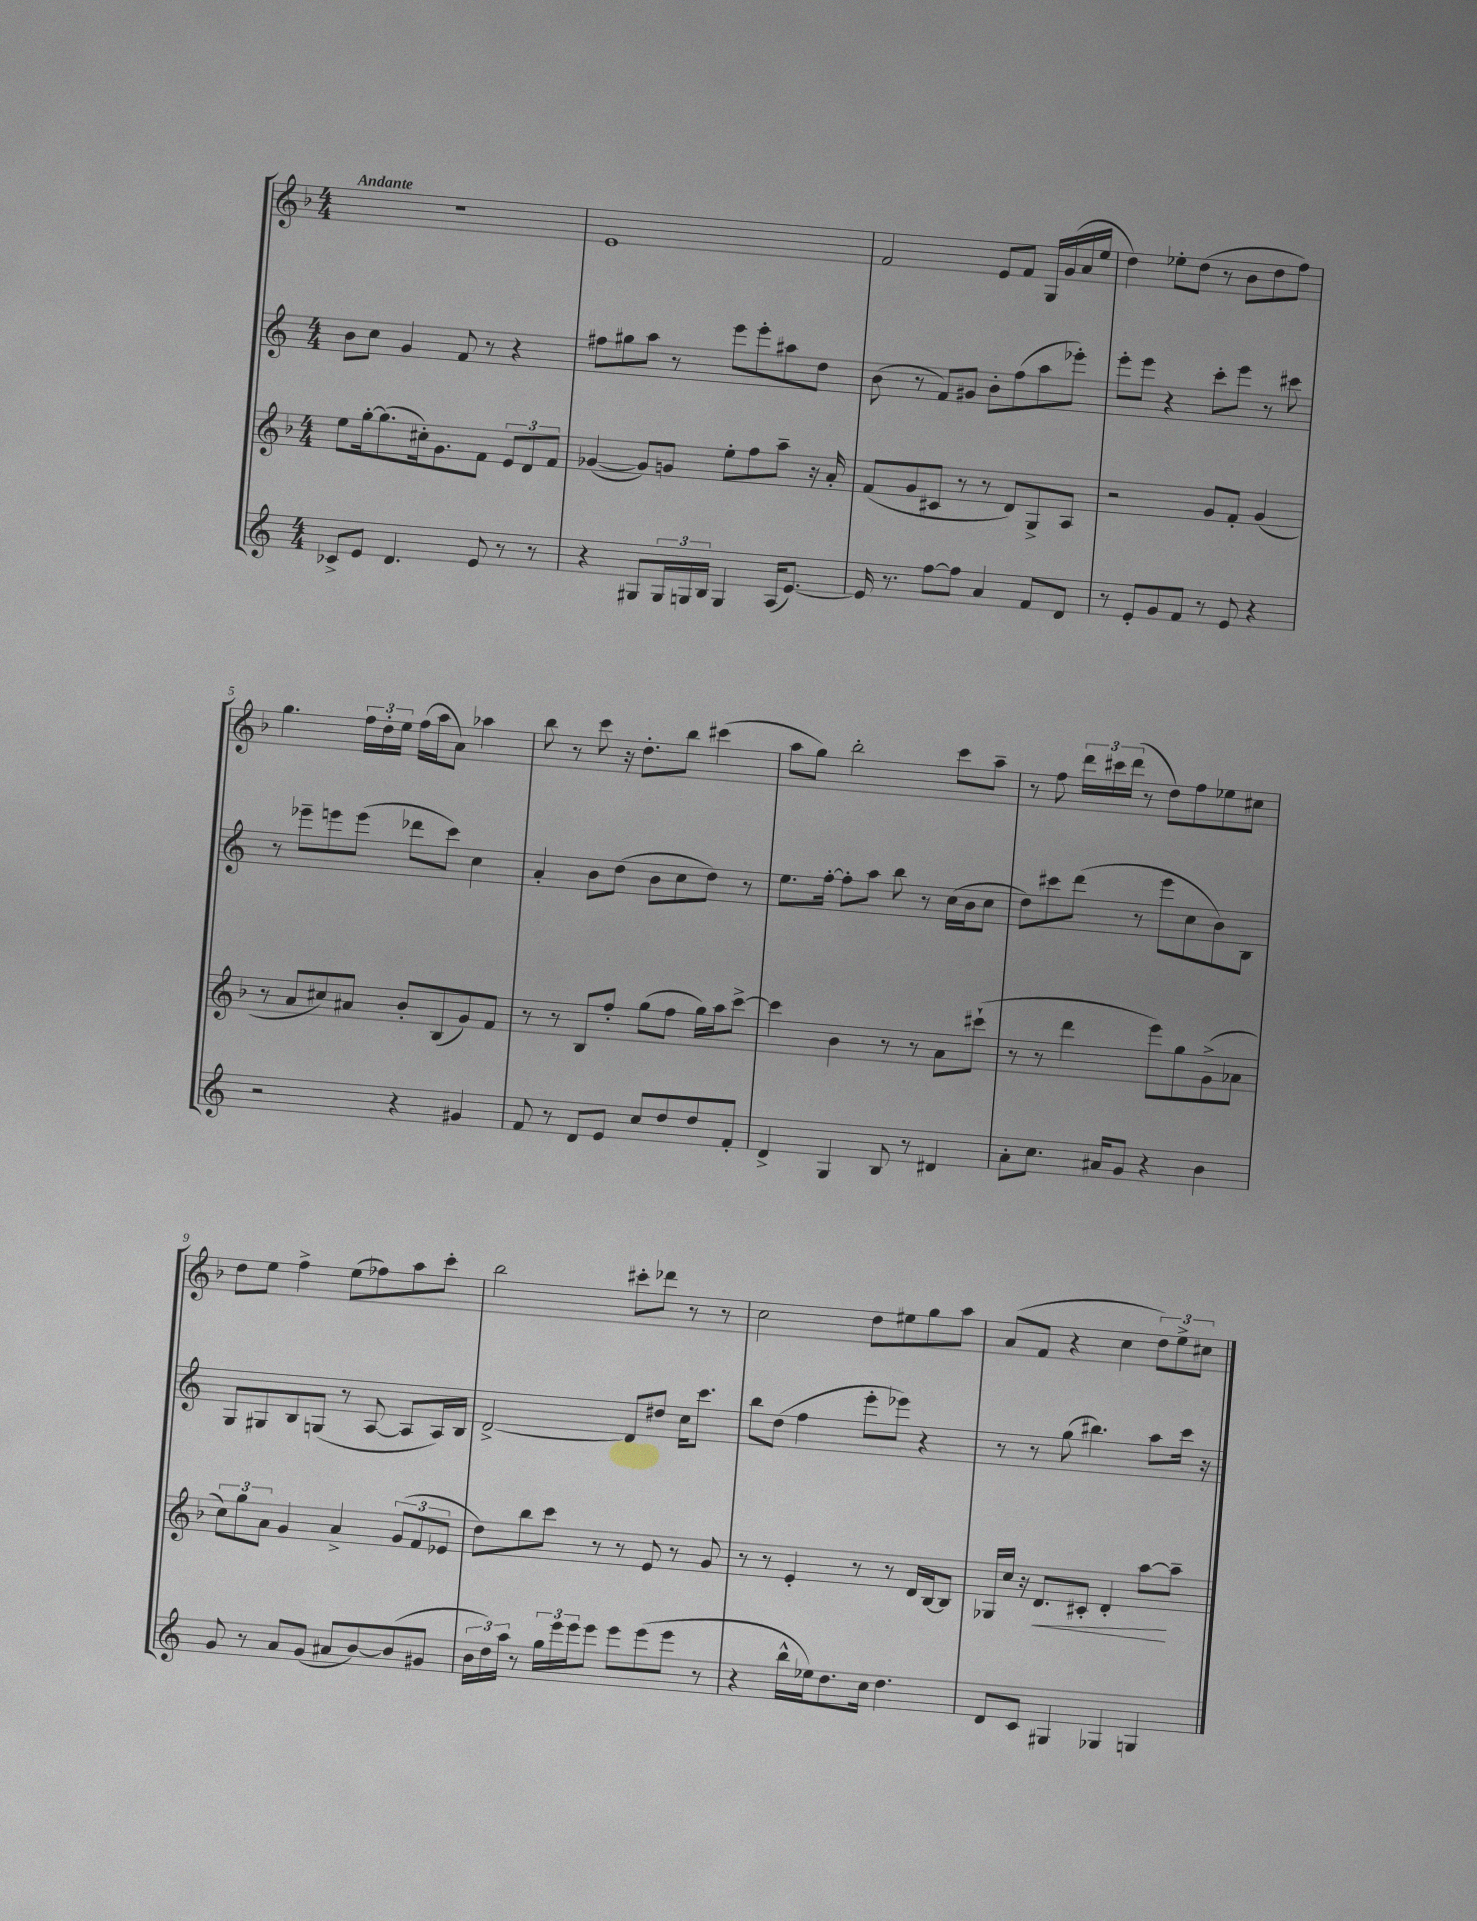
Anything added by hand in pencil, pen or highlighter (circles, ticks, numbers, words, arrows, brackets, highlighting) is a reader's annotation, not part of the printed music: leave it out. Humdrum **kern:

**kern	**kern	**kern	**kern
*staff4	*staff3	*staff2	*staff1
*clefG2	*clefG2	*clefG2	*clefG2
*k[]	*k[b-]	*k[]	*k[b-]
*M4/4	*M4/4	*M4/4	*M4/4
8c-^	8ee	8b	1r
8e	[16gg'	8cc	.
.	(8.gg]	.	.
4.d	.	4g	.
.	16cc#')	.	.
.	8.g	.	.
.	.	8f	.
8e	8f	8r	.
8r	12e	4r	.
.	12d	.	.
8r	.	.	.
.	12f	.	.
=	=	=	=
4r	([4g-	8ff#	1e
.	.	8gg#	.
8G#	8g-])	8aa	.
24G#	8g	8r	.
24G	.	.	.
24B	.	.	.
4G	8ee'	8eee	.
.	8ff	8eee'	.
(16A	8aa~	8aa#	.
[8.e)	.	.	.
.	16r	8dd	.
.	16a'	.	.
=	=	=	=
16e]	(8f	(8b	2f
8.r	.	.	.
.	8g	8r	.
[8ff	8c#	8f)	.
8ff]	8r	8g#	.
4a	8r	8b'	8e
.	8d)	(8ff	8f
8f	8G^	8aa	16G
.	.	.	(16g
8d	8A	8eee-')	16a
.	.	.	16ee
=	=	=	=
8r	2r	8eee'	4dd)
8e'	.	8eee	.
8g	.	4r	8ee-'
8f	.	.	(8dd
8r	8g	8ccc'	8r
8e	8f'	8eee	8b-
4r	(4g	8r	8dd
.	.	8ccc#	8ff)
=	=	=	=
2r	8r	8r	4.gg
.	8a	8eee-~	.
.	8cc#)	8eee	.
.	8a#	(8eee	24ff
.	.	.	24dd'
.	.	.	24ee
4r	8b-'	8ddd-	(16ff
.	.	.	16aa
.	(8B-	8ccc)	8a)
4g#	8g)	4cc	4aa-
.	8f	.	.
=	=	=	=
8f	8r	4a'	8bb-
8r	8r	.	8r
8d	8B-	8b	8ccc
8e	8ff'	(8dd	16r
.	.	.	8.dd'
8cc	(8gg	8b	.
8dd	8ff	8cc	8bb-
8dd	16gg)	8dd)	(4ccc#
.	16aa	.	.
8f'	[8ccc^	8r	.
=	=	=	=
4d^	4ccc]	8.ee	8aa
.	.	.	8gg)
.	.	[16ff'	.
4G	4b-	8ff']	2bb-'
.	.	8aa	.
8B	8r	8bb	.
8r	8r	8r	.
4d#	8a	(16cc	8ccc
.	.	16b	.
.	(8ccc#`	8cc	8aa~
=	=	=	=
8a'	8r	8dd)	8r
8.cc	8r	8ccc#	8ff
.	4ddd	(8ddd	24ddd
.	.	.	24ccc#
16a#	.	.	.
.	.	.	(24ddd
8g	.	8r	8r
4r	8eee)	8eee	8dd)
.	8gg	8cc	8ff
4b	(8g^	8b)	8ee-
.	8a-	8B	8cc#
=	=	=	=
8g	12cc)	8G	8dd
.	12gg	.	.
8r	.	8G#	8ee
.	12a	.	.
8a	4g	8B	4ff^
(8g	.	(8G	.
8a#	4a^	8r	(8ee
[8b)	.	[8A	8ff-)
(8b]	(12g	8A]	8aa
.	12f	.	.
8g#	.	16A)	8ccc'
.	12e-	.	.
.	.	16B	.
=	=	=	=
24b	8dd)	[2d^	2bb-
24dd)	.	.	.
24aa	.	.	.
8r	8bb-	.	.
24gg	8ccc	.	.
24eee	.	.	.
24eee	.	.	.
8eee	8r	.	.
8eee	8r	8d]	8ccc#'
(8eee	8e	8dd#	8ddd-
8eee	8r	16cc	8r
.	.	8.ccc	.
8r	8g	.	8r
=	=	=	=
4r	8r	8bb	2cc
.	8r	(8dd	.
16bb^^	4e'	4ff	.
16ee-)	.	.	.
8.dd	.	.	.
.	8r	8eee'	8dd
16cc	.	.	.
4.dd	8r	8eee-)	8ee#
.	16d	4r	8gg
.	[16B-	.	.
.	8B-]	.	8aa
=	=	=	=
8d	16G-	8r	(8a
.	16cc	.	.
8c	16r	8r	8f
.	8.d	.	.
4G#	.	(8gg	4r
.	8c#'	4.bb#)	.
4G-	4d'	.	4cc
4G	[8aa	8aa	12dd)
.	.	.	12ee^
.	8aa~]	16ccc	.
.	.	.	12cc#
.	.	16r	.
==	==	==	==
*-	*-	*-	*-
